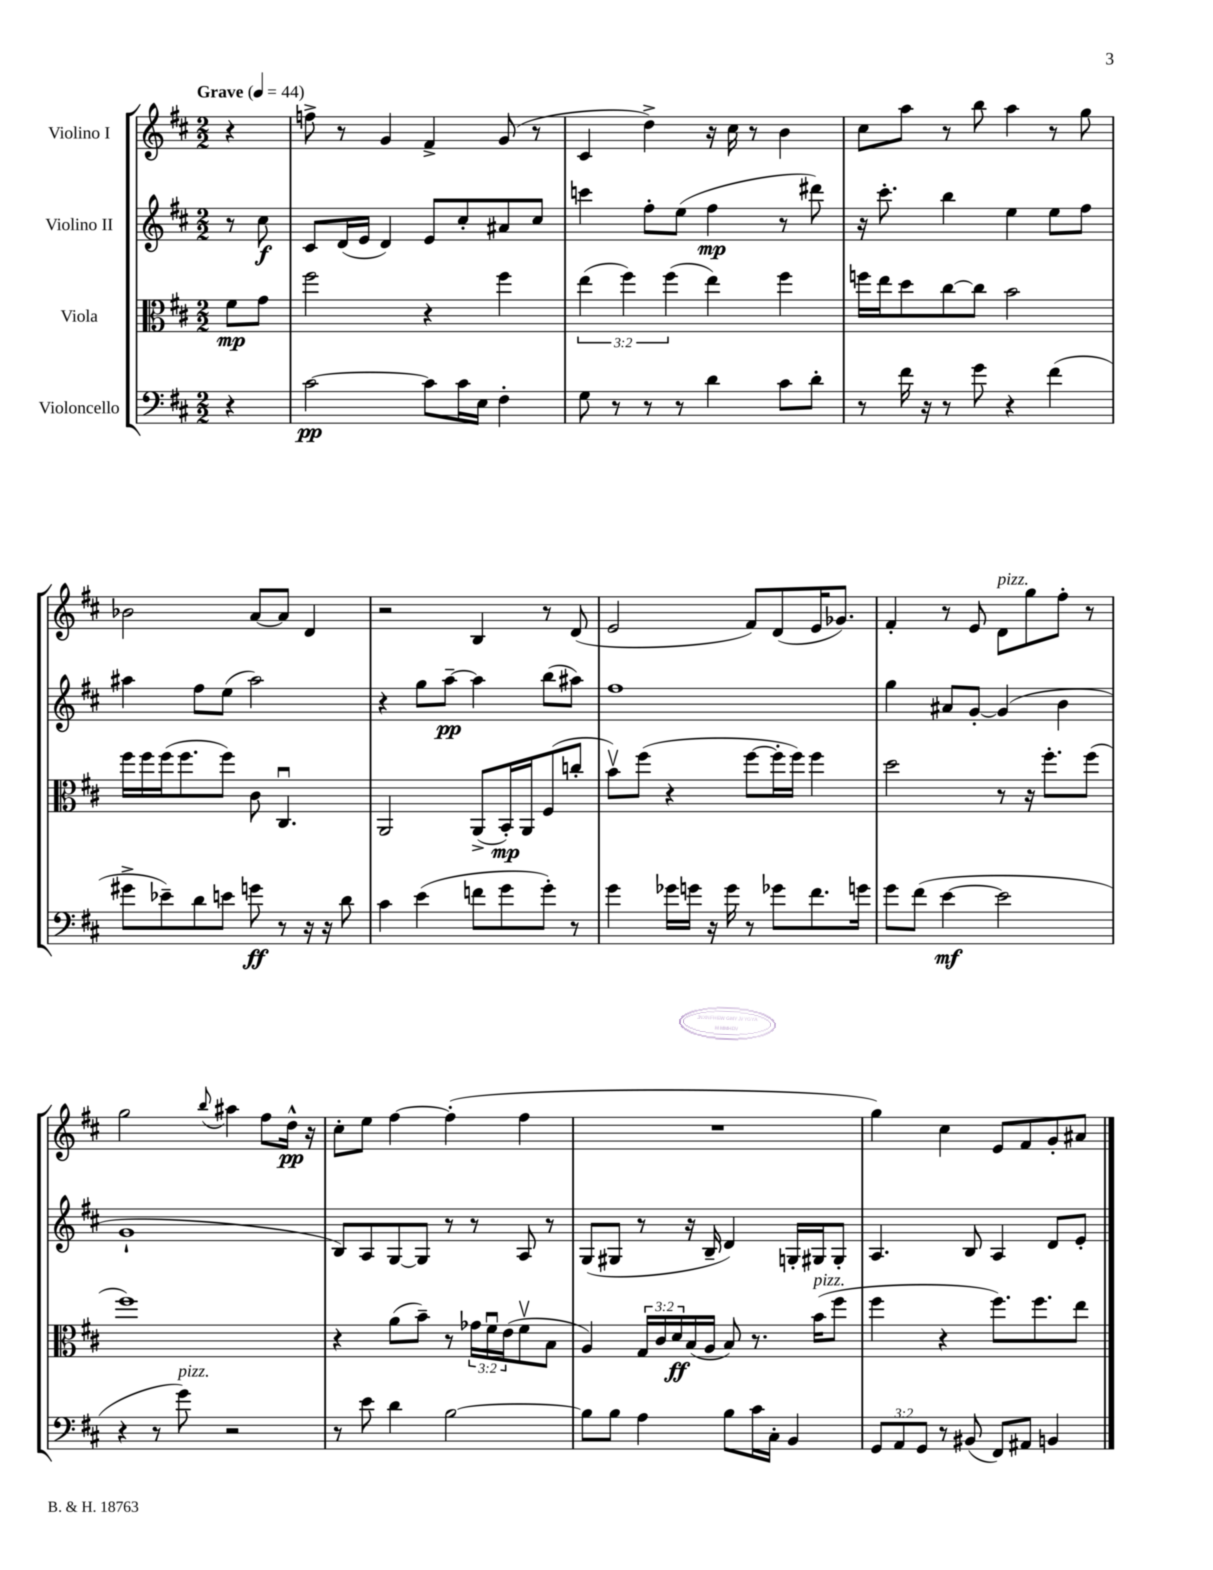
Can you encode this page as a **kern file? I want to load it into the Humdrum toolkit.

**kern	**dynam	**kern	**dynam	**kern	**dynam	**kern	**dynam
*part4	*part4	*part3	*part3	*part2	*part2	*part1	*part1
*staff4	*staff4	*staff3	*staff3	*staff2	*staff2	*staff1	*staff1
*I"Violoncello	*	*I"Viola	*	*I"Violino II	*	*I"Violino I	*
*clefF4	*	*clefC3	*	*clefG2	*	*clefG2	*
*k[f#c#]	*	*k[f#c#]	*	*k[f#c#]	*	*k[f#c#]	*
*M2/2	*	*M2/2	*	*M2/2	*	*M2/2	*
*MM44	*	*MM44	*	*MM44	*	*MM44	*
=	=	=	=	=	=	=	=
!	!	!	!	!	!	!LO:TX:a:B:t=Grave	!
4r	.	8f#\L	mp	8r	.	4r	.
.	.	8g\J	.	8cc#\	f	.	.
=1	=1	=1	=1	=1	=1	=1	=1
[2c#\	pp	2ff#\	.	8c#/L	.	8ffn^\	.
.	.	.	.	(16d/L	.	8r	.
.	.	.	.	16e/JJ	.	.	.
.	.	.	.	4d/)	.	4g/	.
8c#\L]	.	4r	.	8e/L	.	4f#^/	.
16c#\L	.	.	.	8cc#'/	.	.	.
16E\JJ	.	.	.	.	.	.	.
4F#'\	.	4ff#\	.	8a#X/	.	(8g/	.
.	.	.	.	8cc#/J	.	8r	.
=2	=2	=2	=2	=2	=2	=2	=2
8G\	.	(6ee\	.	4cccn\	.	4c#/	.
8r	.	.	.	.	.	.	.
.	.	6ff#\)	.	.	.	.	.
8r	.	.	.	8ff#'\L	.	4dd^\)	.
.	.	(6ff#\	.	.	.	.	.
8r	.	.	.	(8ee\J	.	.	.
4d\	.	4ee\)	.	4ff#\	mp	16r	.
.	.	.	.	.	.	16cc#\	.
.	.	.	.	.	.	8r	.
8c#\L	.	4ff#\	.	8r	.	4b\	.
8d'\J	.	.	.	8ddd#X\)	.	.	.
=3	=3	=3	=3	=3	=3	=3	=3
8r	.	16ffn\LL	.	16r	.	8cc#\L	.
.	.	16ee\J	.	8.ccc#'\	.	.	.
16f#\	.	8dd\	.	.	.	8aa\J	.
16r	.	.	.	.	.	.	.
8r	.	[8cc#\	.	4bb\	.	8r	.
8g\	.	8cc#\J]	.	.	.	8bb\	.
4r	.	2b\	.	4ee\	.	4aa\	.
(4f#\	.	.	.	8ee\L	.	8r	.
.	.	.	.	8ff#\J	.	8gg\	.
!!LO:LB:g=z
=4	=4	=4	=4	=4	=4	=4	=4
8g#X^\L	.	16ff#\LL	.	4aa#X\	.	2b-X\	.
.	.	16ff#\	.	.	.	.	.
8e-X~\)	.	(16ff#\J	.	.	.	.	.
.	.	8.ff#\	.	.	.	.	.
8d\	.	.	.	8ff#\L	.	.	.
8en\J	.	8ff#\J)	.	(8ee\J	.	.	.
8gn\	ff	8c#\	.	2aa#\)	.	[8a/L	.
8r	.	4.C#u/	.	.	.	8a/J]	.
16r	.	.	.	.	.	4d/	.
16r	.	.	.	.	.	.	.
8d\	.	.	.	.	.	.	.
=5	=5	=5	=5	=5	=5	=5	=5
4c#\	.	2AA/	.	4r	.	2r	.
(4e\	.	.	.	8gg\L	.	.	.
.	.	.	.	[8aa~\J	pp	.	.
8fn\L	.	(8AA^/L	.	4aa\]	.	4B/	.
8g\	.	16BB'/L)	mp	.	.	.	.
.	.	16AA/J	.	.	.	.	.
8g'\J)	.	(8F#/	.	(8bb\L	.	8r	.
8r	.	8ccn'/J	.	8aa#X\J)	.	(8d/	.
=6	=6	=6	=6	=6	=6	=6	=6
4g\	.	8bv\L)	.	1ff#	.	2e/	.
.	.	(8ff#\J	.	.	.	.	.
16g-X\LL	.	4r	.	.	.	.	.
16gn\JJ	.	.	.	.	.	.	.
16r	.	.	.	.	.	.	.
16g\	.	.	.	.	.	.	.
8r	.	[8ff#\L	.	.	.	8f#/L)	.
8g-X\L	.	16ff#'\L]	.	.	.	(8d/	.
.	.	16ff#\JJ)	.	.	.	.	.
8.f#\	.	4ff#\	.	.	.	16e/K	.
.	.	.	.	.	.	8.g-X/J)	.
16gn\Jk	.	.	.	.	.	.	.
=7	=7	=7	=7	=7	=7	=7	=7
8g\L	.	2dd\	.	4gg\	.	4f#'/	.
(8f#\J	.	.	.	.	.	.	.
[4e\	mf	.	.	8a#X/L	.	8r	.
.	.	.	.	[8g'/J	.	8e/	.
!	!	!	!	!	!	!LO:TX:a:i:t=pizz.	!
2e\]	.	8r	.	(4g/]	.	8d\L	.
.	.	16r	.	.	.	8gg\	.
.	.	8.ff#'\L	.	.	.	.	.
.	.	.	.	4b\	.	8ff#'\J	.
.	.	(8ff#\J	.	.	.	8r	.
!!LO:LB:g=z
=8	=8	=8	=8	=8	=8	=8	=8
4r	.	1ff#)	.	1g`	.	2gg\	.
8r	.	.	.	.	.	.	.
!LO:TX:a:i:t=pizz.	!	!	!	!	!	!	!
8g\)	.	.	.	.	.	.	.
.	.	.	.	.	.	8qqbb/	.
2r	.	.	.	.	.	4aa#X\	.
.	.	.	.	.	.	8ff#\L	.
.	.	.	.	.	.	16dd^^\Jk	pp
.	.	.	.	.	.	16r	.
=9	=9	=9	=9	=9	=9	=9	=9
8r	.	4r	.	8B/L)	.	8cc#'\L	.
8e\	.	.	.	8A/	.	8ee\J	.
4d\	.	(8a\L	.	[8G/	.	[4ff#\	.
.	.	8b~\J)	.	8G/J]	.	.	.
[2B\	.	8r	.	8r	.	(4ff#'\]	.
.	.	24g-X\LL	.	8r	.	.	.
.	.	24f#u\	.	.	.	.	.
.	.	(24e\J	.	.	.	.	.
.	.	8f#v\	.	8A/	.	4ff#\	.
.	.	8B\J	.	8r	.	.	.
=10	=10	=10	=10	=10	=10	=10	=10
8B\L]	.	4A/)	.	(8G/L	.	1r	.
8B\J	.	.	.	8G#X/J	.	.	.
4A\	.	24G/LL	.	8r	.	.	.
.	.	24c#/	.	.	.	.	.
.	.	24d/	ff	.	.	.	.
.	.	(16B/	.	16r	.	.	.
.	.	16A/JJ	.	16B~/	.	.	.
8B\L	.	8B/)	.	4d/)	.	.	.
16c#\L	.	8.r	.	.	.	.	.
16C#'\JJ	.	.	.	.	.	.	.
4BB/	.	.	.	16Gn'/LL	.	.	.
!	!	!LO:TX:a:i:t=pizz.	!	!	!	!	!
.	.	(16b\KL	.	16G#X/J	.	.	.
.	.	8ff#\J	.	8G#'/J	.	.	.
=11	=11	=11	=11	=11	=11	=11	=11
12GG/L	.	4ff#\	.	4.A/	.	4gg\)	.
12AA/	.	.	.	.	.	.	.
12GG/J	.	.	.	.	.	.	.
8r	.	4r	.	.	.	4cc#\	.
(8BB#X/	.	.	.	8B/	.	.	.
8FF#/L)	.	8.ff#\L)	.	4A/	.	8e/L	.
8AA#X/J	.	.	.	.	.	8f#/	.
.	.	8.ff#\	.	.	.	.	.
4BBn/	.	.	.	8d/L	.	8g'/	.
.	.	8ee\J	.	8e'/J	.	8a#X/J	.
==	==	==	==	==	==	==	==
*-	*-	*-	*-	*-	*-	*-	*-
